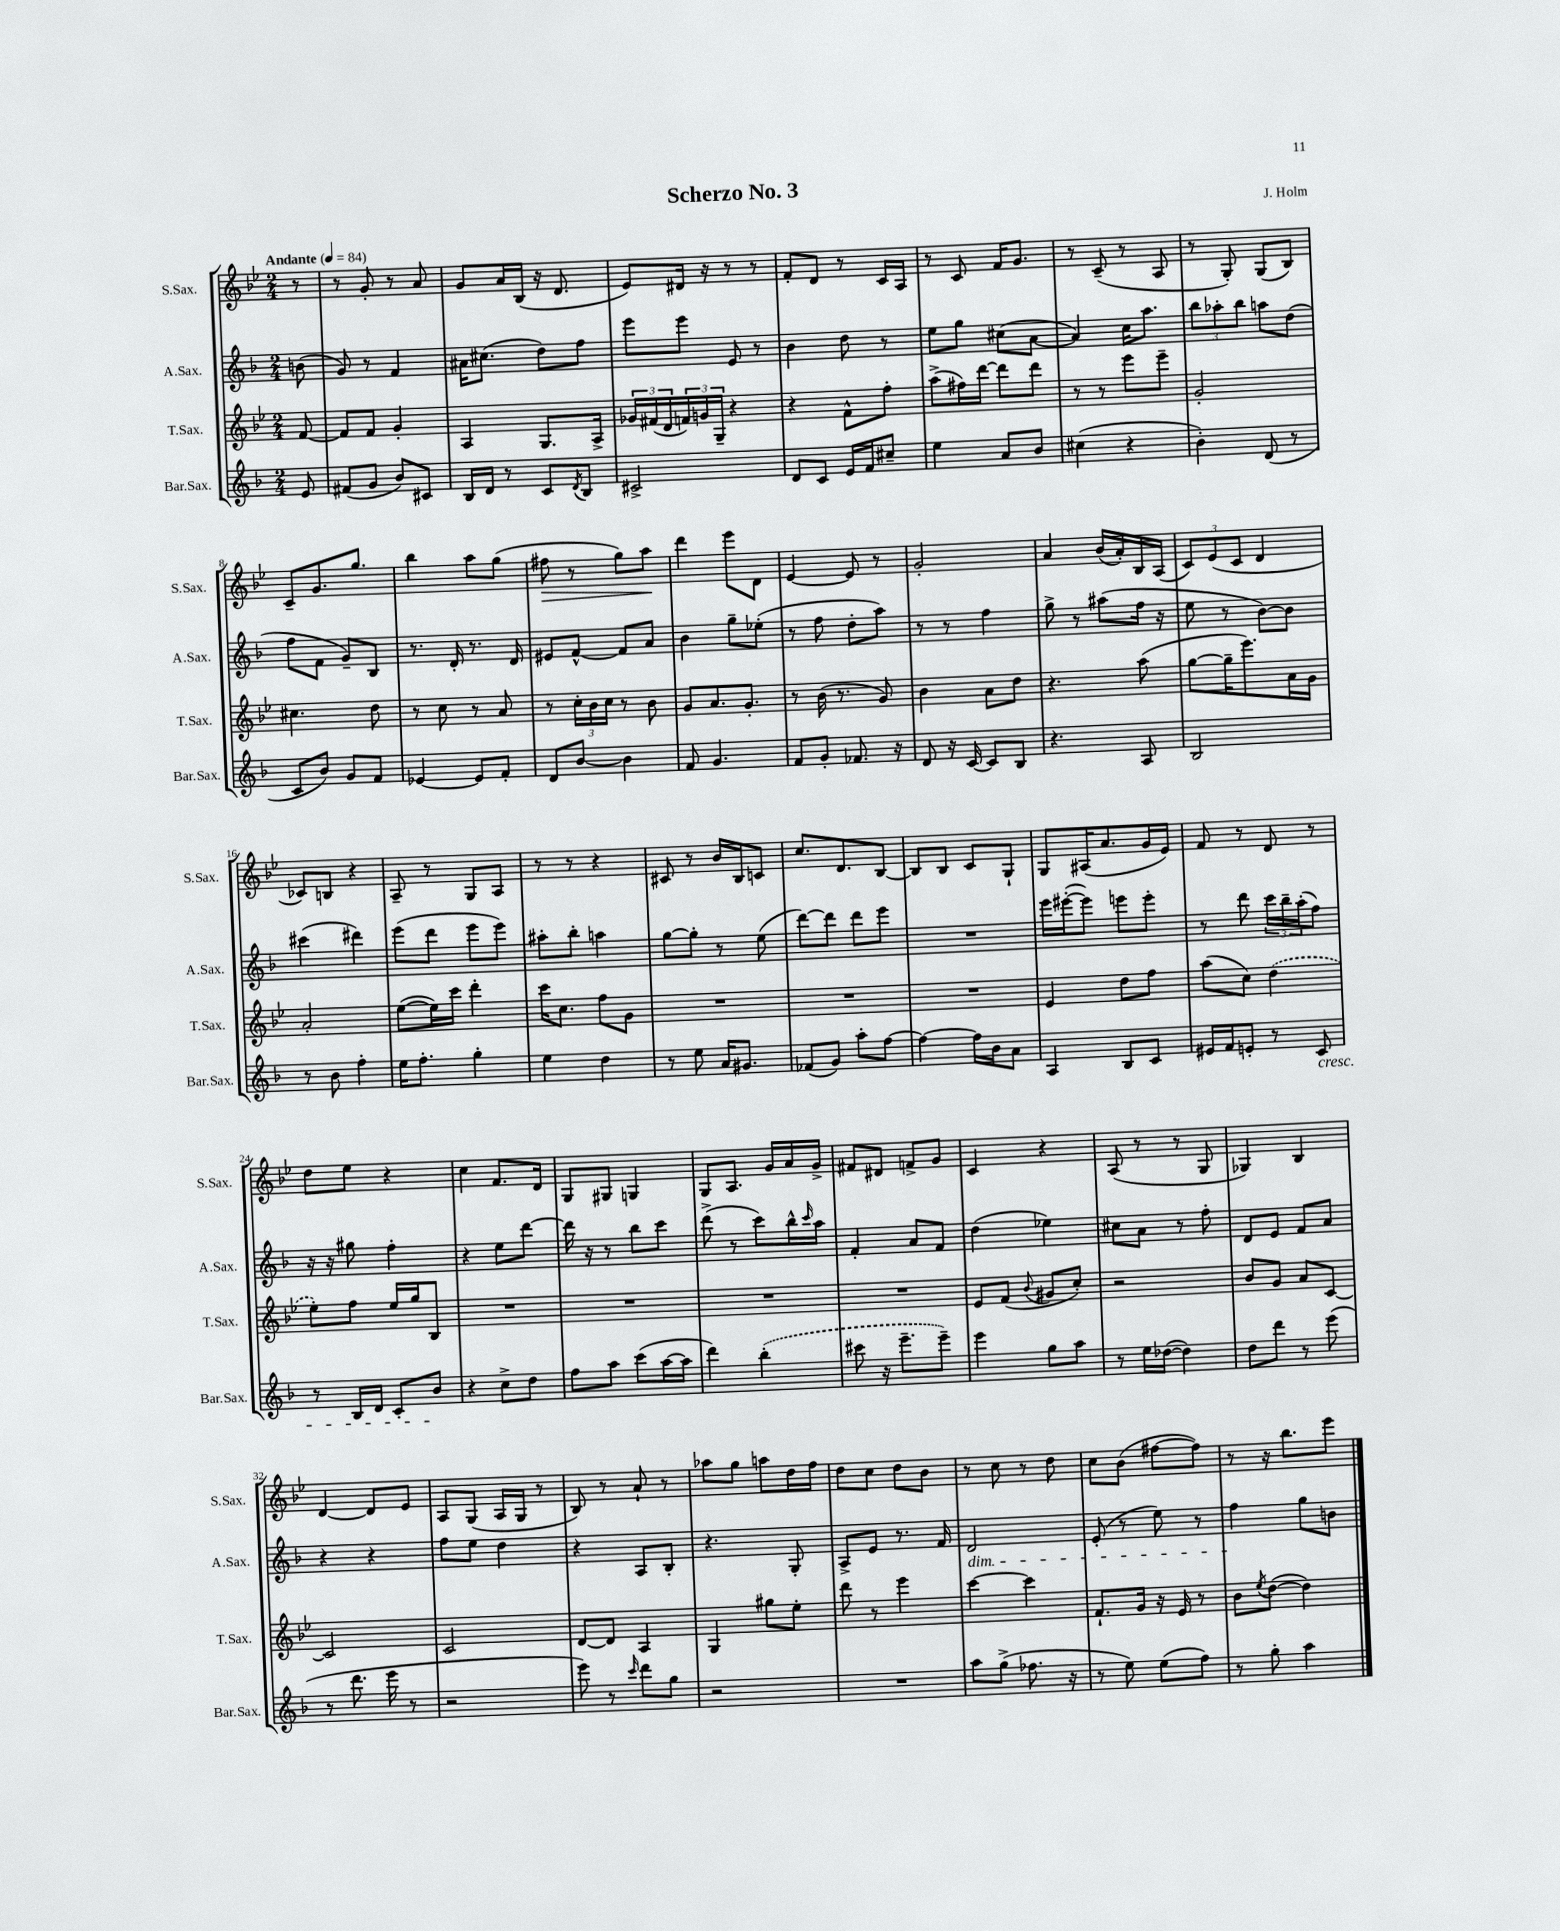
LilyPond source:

\header { title = "Scherzo No. 3" composer = "J. Holm" }
<<
\new StaffGroup <<
\new Staff = "s0" \with { instrumentName = "S.Sax." shortInstrumentName = "S.Sax." } {
    \clef treble \key bes \major \numericTimeSignature \time 2/4 \partial 8 \tempo "Andante" 4 = 84
    r8 |
    r8 g'8-. r8 a'8 |
    g'8 a'16 bes16( r16 d'8. |
    ees'8) dis'16 r16 r8 r8 |
    f'8-. d'8 r8 c'16 a16 |
    r8 c'8 f'16 g'8. |
    r8 c'8--( r8 a8 |
    r8 g8-.) g8( bes8) |
    c'8-- g'8. g''8. |
    bes''4 a''8 g''8( |
    fis''8\> r8 g''8) a''8\! |
    d'''4 ees'''8 d'8 |
    ees'4~ ees'8 r8 |
    g'2-. |
    a'4 bes'16( a'16-.) bes16 a16( |
    \tuplet 3/2 { c'8) ees'8( c'8 } d'4 |
    ces'8) b8 r4 |
    a8-- r8 g8 a8 |
    r8 r8 r4 |
    cis'8 r8 bes'16 bes16 c'8 |
    c''8. d'8. bes8~ |
    bes8 bes8 c'8 g8-! |
    g8 ais16( a'8. g'16 ees'16) |
    f'8 r8 d'8 r8 |
    d''8 ees''8 r4 |
    c''4 f'8. d'16 |
    g8 gis8 g4 |
    g8 a8. g'16 a'16 g'16-> |
    fis'8 dis'8 f'8-> g'8 |
    c'4 r4 |
    a8( r8 r8 g8 |
    ges4) bes4 |
    d'4~ d'8 ees'8 |
    a8 g8( a16 g16 r8 |
    bes8) r8 a'8-! r8 |
    aes''8 g''8 a''8 d''16 f''16 |
    d''8 c''8 d''8 bes'8 |
    r8 c''8 r8 d''8 |
    c''8 bes'8( fis''8~ fis''8) |
    r8 r16 bes''8. ees'''8 \bar "|." |
}
\new Staff = "s1" \with { instrumentName = "A.Sax." shortInstrumentName = "A.Sax." } {
    \clef treble \key f \major \numericTimeSignature \time 2/4 \partial 8
    b'8( |
    g'8) r8 f'4 |
    ais'16 cis''8.( d''8) f''8 |
    e'''8 e'''8 e'8 r8 |
    bes'4 d''8 r8 |
    e''8 g''8 cis''8( a'8~ |
    a'4) c''16 a''8. |
    \tuplet 3/2 { bes''8 aes''8-. bes''8 } a''8 d''8( |
    f''8 f'8 g'8--) bes8 |
    r8. d'16-. r8. d'16 |
    eis'8 f'8~-^ f'8 a'8 |
    bes'4 g''8-- ees''8-.( |
    r8 f''8 d''8-. a''8) |
    r8 r8 f''4 |
    g''8-> r8 ais''8( f''16 r16 |
    e''8 r8 bes'8~) bes'8 |
    cis'''4( dis'''4) |
    e'''8( d'''8 e'''8 e'''8) |
    ais''8-. bes''8-. a''4 |
    g''8~ g''8-. r8 e''8( |
    d'''8~) d'''8 d'''8 e'''8 |
    R2 |
    e'''16 eis'''16~-.( eis'''8) e'''8 e'''8-. |
    r8 d'''8 \tuplet 3/2 { c'''16 bes''16-- a''16-.( } f''8) |
    r16 r16 gis''8 f''4-. |
    r4 e''8 d'''8~ |
    d'''16 r16 r8 bes''8 c'''8 |
    d'''8->( r8 c'''8) bes''16-^ \grace { c'''16 } a''16 |
    f'4-. a'8 f'8 |
    d''4( ees''4) |
    cis''8 a'8 r8 f''8-. |
    d'8 e'8 f'8 a'8 |
    r4 r4 |
    f''8 e''8 d''4 |
    r4 a8 bes8-. |
    r4. g8-. |
    a8-> e'8 r8. f'16 |
    d'2\dim |
    e'8-.( r8 e''8) r8 |
    f''4\! g''8 b'8 \bar "|." |
}
\new Staff = "s2" \with { instrumentName = "T.Sax." shortInstrumentName = "T.Sax." } {
    \clef treble \key bes \major \numericTimeSignature \time 2/4 \partial 8
    f'8~ |
    f'8 f'8 g'4-. |
    a4 g8. a16-> |
    \tuplet 3/2 { ges'16 fis'16( d'16 } \tuplet 3/2 { f'16) g'16 g16-- } r4 |
    r4 f'8-^ f''8-. |
    a''8->( fis''16) d'''16~ d'''8 d'''8 |
    r8 r8 ees'''8 ees'''8-- |
    g'2-. |
    cis''4. d''8 |
    r8 c''8 r8 a'8 |
    r8 \tuplet 3/2 { c''16-. bes'16 c''16 } r8 bes'8 |
    g'8 a'8. g'8.-. |
    r8 bes'16( r8. g'8) |
    bes'4 a'8 d''8 |
    r4. a''8( |
    g''8~ g''16-- ees'''8.) a'16 g'16 |
    a'2-. |
    ees''8~( ees''16) c'''16 d'''4-. |
    c'''16 c''8. f''8 g'8 |
    R2 |
    R2 |
    R2 |
    ees'4 d''8 f''8 |
    a''8( c''8) \once \slurDashed d''4( |
    ees''8-.) f''8 ees''16 g''16 bes8 |
    R2 |
    R2 |
    R2 |
    R2 |
    ees'8 f'8( \appoggiatura { bes'8 } gis'8 c''8-.) |
    r2 |
    bes'8 g'8 a'8 c'8~ |
    c'2 |
    c'2 |
    d'8~ d'8 a4 |
    g4 gis''8 ees''8-. |
    d'''8 r8 ees'''4 |
    c'''4~ c'''4 |
    f'8.-! g'16 r16 ees'16 r8 |
    bes'8 \acciaccatura { ees''8 } d''8~( d''4) \bar "|." |
}
\new Staff = "s3" \with { instrumentName = "Bar.Sax." shortInstrumentName = "Bar.Sax." } {
    \clef treble \key f \major \numericTimeSignature \time 2/4 \partial 8
    e'8 |
    fis'8( g'8 bes'8) cis'8 |
    bes16 d'16 r8 c'8 \acciaccatura { d'8 } bes8 |
    cis'2-> |
    d'8 c'8 e'16 f'16 cis''8-- |
    e''4 a'8 bes'8 |
    cis''4( r4 |
    bes'4-.) d'8( r8 |
    c'8 bes'8) g'8 f'8 |
    ees'4~ ees'8 f'8-. |
    d'8 bes'8~ bes'4 |
    f'8 g'4. |
    f'8 g'8-. fes'8. r16 |
    d'8 r16 c'16~ c'8 bes8 |
    r4. a8 |
    bes2 |
    r8 bes'8 f''4-. |
    e''16 f''8.-. g''4-. |
    e''4 d''4 |
    r8 e''8 a'16 gis'8. |
    fes'8( g'8) a''8-. f''8~ |
    f''4~ f''16 bes'16 a'8 |
    a4 bes8 c'8 |
    eis'16 f'16 e'8-. r8 c'8\cresc |
    r8 bes16 d'16 c'8-. bes'8\! |
    r4 c''8-> d''8 |
    f''8 a''8 c'''8( a''16~ a''16 |
    d'''4) \once \slurDashed bes''4-.( |
    cis'''8 r16 e'''8.-- e'''8--) |
    e'''4 g''8 a''8 |
    r8 e''16 des''16~( des''4) |
    d''8 d'''8 r8 e'''8( |
    r8 d'''8. e'''16 r8 |
    r2 |
    e'''8) r8 \grace { c'''16 } d'''8 g''8 |
    r2 |
    R2 |
    a''8 g''8->( fes''8. r16 |
    r8 e''8) e''8( f''8) |
    r8 g''8-. a''4 \bar "|." |
}
>>
>>
